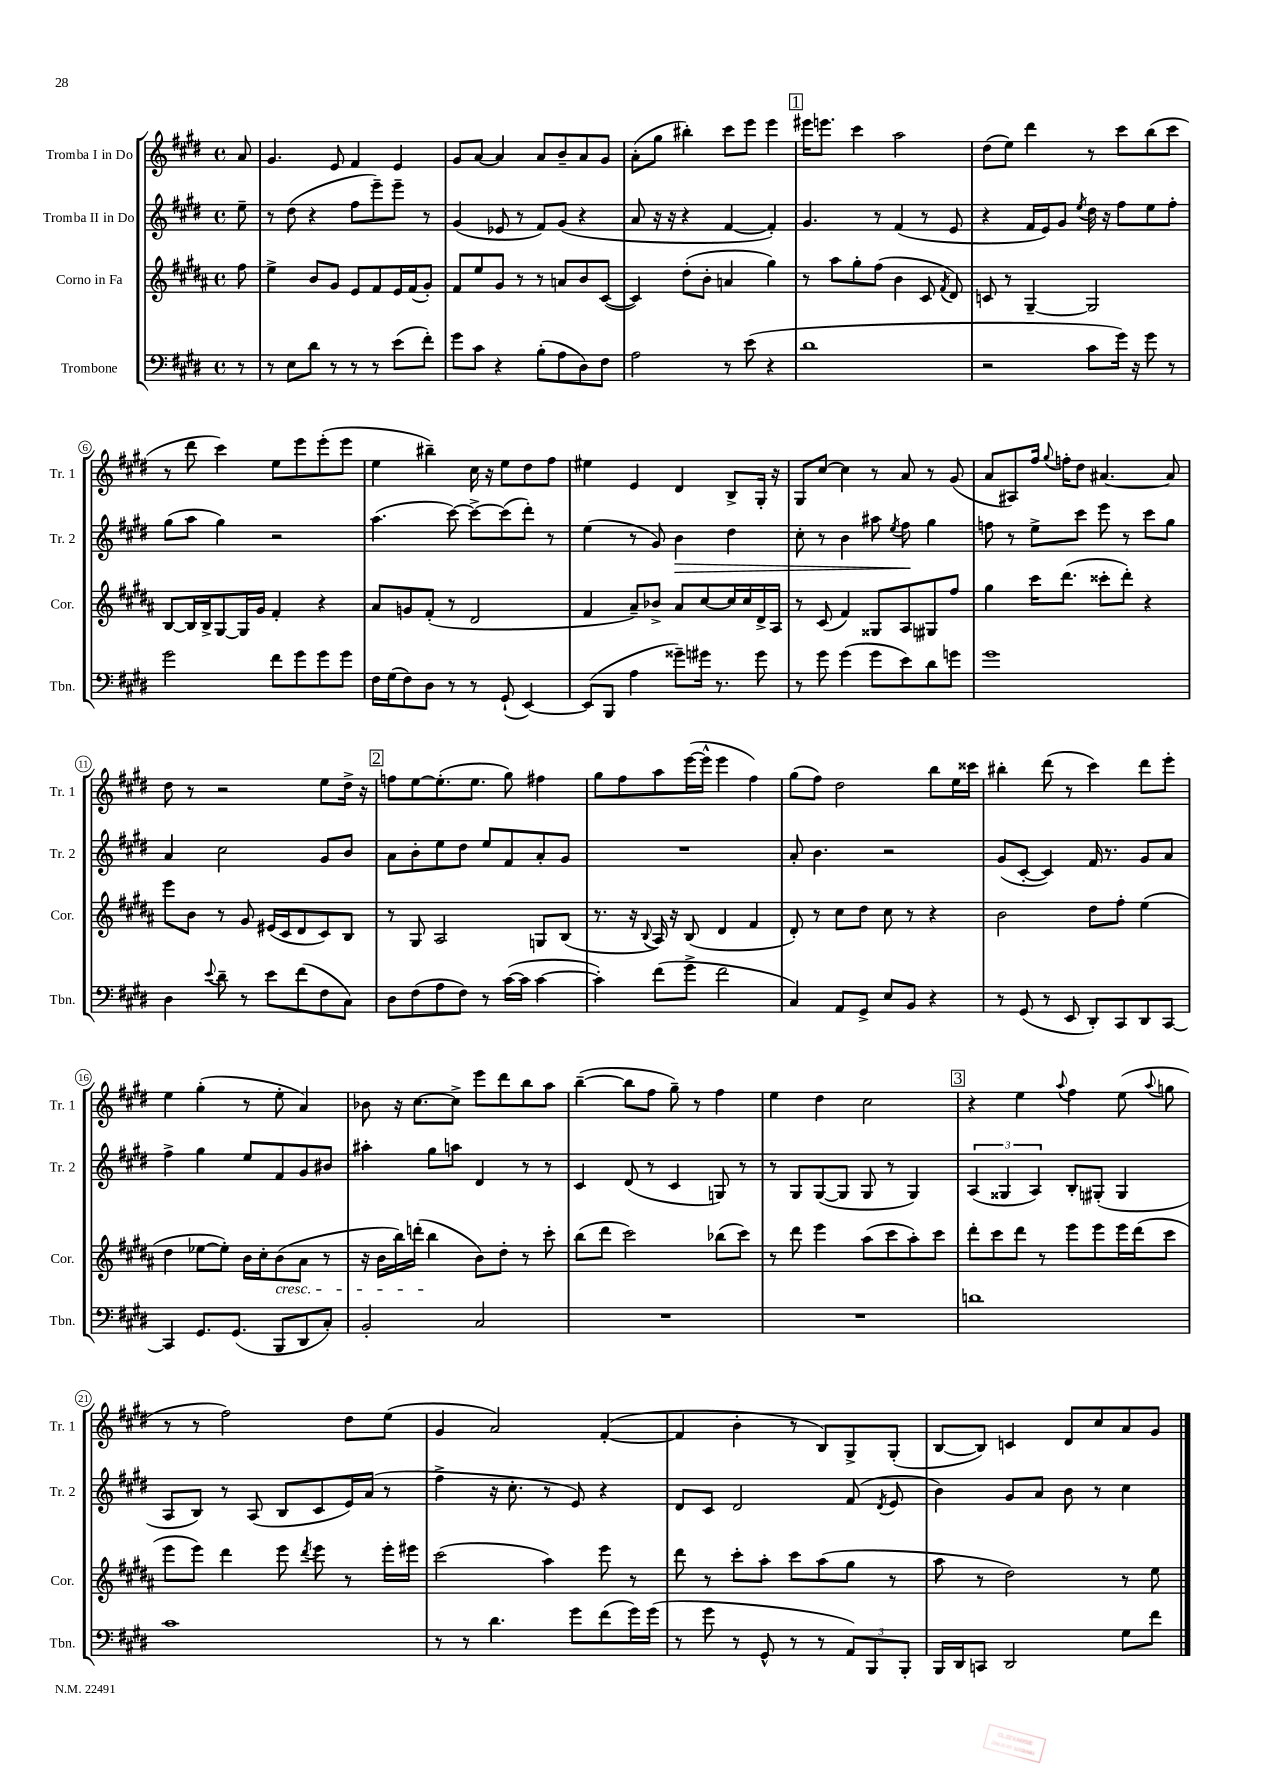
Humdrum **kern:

**kern	**kern	**kern	**kern
*staff4	*staff3	*staff2	*staff1
*clefF4	*clefG2	*clefG2	*clefG2
*k[f#c#g#d#]	*k[f#c#g#d#a#]	*k[f#c#g#d#]	*k[f#c#g#d#]
*M4/4	*M4/4	*M4/4	*M4/4
*met(c)	*met(c)	*met(c)	*met(c)
8r	8ff#\	8ee~\	8a/
=	=	=	=
8r	4ee^\	8r	4.g#/
8E\L	.	(8dd#\	.
8d#\J	8b/L	4r	.
8r	8g#/J	.	8e/
8r	8e/L	8ff#\L	4f#/
8r	8f#/	8eee~\)	.
(8e\L	16e/L	8eee~\J	4e/
.	(16f#/J	.	.
8f#'\J)	8g#'/J)	8r	.
=	=	=	=
8g#\L	8f#/L	(4g#/	8g#/L
8c#\J	8ee/	.	[8a/J
4r	8g#/J	8e-/	4a/]
.	8r	8r	.
(8B'\L	8r	8f#/L)	8a/L
8A\	8a/L	(8g#/J	8b~/
8D#\)	8b/	4r	8a/
8F#\J	([8c#/J	.	8g#/J
=	=	=	=
2A\	4c#/])	8a/	(8a'\L
.	.	16r	8gg#\J
.	.	16r	.
.	(8dd#'\L	4r	4bb#'\)
.	8b'\J	.	.
8r	4a/	[4f#/	8ccc#\L
(8e\	.	.	8eee\J
4r	4gg#\)	4f#'/])	4eee\
=	=	=	=
1d#	8r	4.g#/	16eee#\LK
.	.	.	8.eee\J
.	8aa#\L	.	.
.	8gg#'\	.	4ccc#\
.	(8ff#\J	8r	.
.	4b\	(4f#/	2aa\
.	8c#/	8r	.
.	8qf#/	.	.
.	8d#/)	8e/	.
=	=	=	=
2r	8c/	4r	(8dd#\L
.	8r	.	8ee\J)
.	[4G#~/	16f#/LL	4ddd#\
.	.	16e/J)	.
.	.	8g#/J	.
.	.	8qee/	.
8c#\L	2G#/]	16dd#\	8r
.	.	16r	.
16g#\Jk)	.	8ff#\L	8ccc#\L
16r	.	.	.
8g#\	.	8ee\	(8bb\
8r	.	8ff#'\J	8ccc#\J
=	=	=	=
2g#\	[8B/L	(8gg#\L	8r
.	16B/]L	8aa\J	8ddd#\
.	16B^/J	.	.
.	[8G#/	4gg#\)	4ccc#\)
.	16G#/]L	.	.
.	16g#/JJ	.	.
8f#\L	4f#'/	2r	8ee\L
8g#\	.	.	8eee\
8g#\	4r	.	(8eee'\
8g#\J	.	.	8eee\J
=	=	=	=
16F#\LL	8a#/L	(4.aa\	4ee\
(16G#\J	.	.	.
8F#\)	8g/	.	.
8D#\J	(8f#'/J	.	4bb#~\)
8r	8r	[8ccc#\)	.
8r	2d#/	8ccc#^\_L	16cc#\
.	.	.	16r
(8GG#`/	.	(8ccc#\]	8ee\L
[4EE/)	.	8ddd#'\J)	8dd#\
.	.	8r	8ff#\J
=	=	=	=
(8EE/]L	4f#/	(4ee\	4ee#\
8BBB/J	.	.	.
4A\	8a#~/L)	8r	4e/
.	8b-^/J	8g#/)	.
8g##~\L)	8a#/L	4b\	4d#/
16g#\Jk	[8cc#/	.	.
8.r	.	.	.
.	16cc#/]L	4dd#\	8B^/L
.	16cc#/	.	.
8g#\	16d#^/	.	16G#'/Jk
.	16A#/JJ	.	16r
=	=	=	=
8r	8r	8cc#'\	8G#/L
8g#\	(8c#/	8r	[8cc#/J
(4g#\	4f#/)	4b\	4cc#\]
8g#\L	8G##/L	8aa#\	8r
.	.	8qee/	.
8e\)	8A#/	8ff#\	8a/
8d#\	8G#/	4gg#\	8r
8g\J	8ff#/J	.	(8g#/
=	=	=	=
1g#	4gg#\	8ff\	8a/L
.	.	8r	8A#/)
.	16ccc#\LK	8ee^\L	16ff#/Jk
.	.	.	8qqgg#/
.	(8.ddd#\J	.	16ff'\LK
.	.	8ccc#\J	8dd#\J
.	8ccc##'\L	8eee\	[4.a#/
.	8ddd#'\J)	8r	.
.	4r	8ccc#\L	.
.	.	8gg#\J	8a#/]
=	=	=	=
4D#\	8eee\L	4a/	8dd#\
.	8b\J	.	8r
8qqe/	.	.	.
8d#~\	8r	2cc#\	2r
8r	8g#/	.	.
8e\L	(16e#/LL	.	.
.	16c#/J	.	.
(8f#\	8d#/	.	.
8F#\	8c#/)	8g#/L	8ee\L
8C#\J)	8B/J	8b/J	16dd#^\Jk
.	.	.	16r
=	=	=	=
8D#\L	8r	8a\L	8ff\L
(8F#\	8G#/	8b'\	[8ee\
8A\	2A#/	8ee\	(8.ee'\]
8F#\J)	.	8dd#\J	.
.	.	.	8.ee\J
8r	.	8ee/L	.
([16c#\LL	.	8f#/	8gg#\)
16c#\]JJ	.	.	.
[4c#\	8G/L	8a'/	4ff#\
.	(8B/J	8g#/J	.
=	=	=	=
4c#'\])	8.r	1r	8gg#\L
.	.	.	8ff#\
.	16r	.	.
.	8qqB/	.	.
(8f#\L	16A#/)	.	8aa\
.	16r	.	.
8g#^\J	(8B/	.	([16eee\L
.	.	.	16eee^^\]JJ
2f#\	4d#/	.	4eee\
.	4f#/	.	4ff#\)
=	=	=	=
4C#/)	8d#'/)	8a'/	(8gg#\L
.	8r	4.b\	8ff#\J)
8AA/L	8cc#\L	.	2dd#\
8GG#^/J	8dd#\J	.	.
8E/L	8cc#\	2r	.
8BB/J	8r	.	.
4r	4r	.	8bb\L
.	.	.	16ee\L
.	.	.	16ccc##\JJ
=	=	=	=
8r	2b\	(8g#/L	4bb#'\
(8GG#/	.	[8c#'/J	.
8r	.	4c#/])	(8ddd#\
8EE/	.	.	8r
8DD#'/L)	8dd#\L	16f#/	4ccc#\)
.	.	8.r	.
8CC#/	8ff#'\J	.	.
8DD#/	(4ee\	8g#/L	8ddd#\L
[8CC#/J	.	8a/J	8eee'\J
=	=	=	=
4CC#/]	4dd#\	4ff#^\	4ee\
8.GG#/L	[8ee-\L	4gg#\	(4gg#'\
.	8ee-'\]J)	.	.
(8.GG#/J	.	.	.
.	16b\LL	8ee/L	8r
.	16cc#'\J	.	.
8BBB/L	(8b\	8f#/	8ee'\
8DD#/	8a#\J	8g#/	4a/)
8C#'/J)	8r	8b#/J	.
=	=	=	=
2BB'/	16r	4aa#'\	8b-\
.	16b\LL	.	.
.	16bb\)	.	16r
.	(16ddd'\JJ	.	[8.cc#\L
.	4bb\	8gg#\L	.
.	.	8aa\J	8cc#^\]J
2C#/	8b\L)	4d#/	8eee\L
.	8dd#'\J	.	8ddd#\
.	8r	8r	8bb\
.	8ccc#'\	8r	8aa\J
=	=	=	=
1r	(8bb\L	4c#/	([4bb~\
.	8ddd#\J	.	.
.	2ccc#\)	(8d#/	8bb\]L
.	.	8r	8ff#\J
.	.	4c#/	8gg#~\)
.	.	.	8r
.	(8bb-\L	8G/)	4ff#\
.	8ccc#\J)	8r	.
=	=	=	=
1r	8r	8r	4ee\
.	8ddd#\	8G#/L	.
.	4eee\	([8G#/	4dd#\
.	.	8G#/]J	.
.	(8aa#\L	8G#/	2cc#\
.	8ccc#\	8r	.
.	8aa#'\)	4G#/)	.
.	8ccc#\J	.	.
=	=	=	=
1d	8ddd#'\L	(6A/	4r
.	8ccc#\	.	.
.	.	6G##/	.
.	8ddd#\J	.	4ee\
.	.	6A/)	.
.	8r	.	.
.	.	.	8qqaa/
.	8eee\L	8B'/L	4ff#\
.	8eee\	(8G#'/J	.
.	16eee\L	4G#/	(8ee\
.	(16ddd#\J	.	.
.	.	.	8qqaa/
.	8ccc#\J	.	8gg\
=	=	=	=
1c#	8eee\L	8A/L	8r
.	8eee\J)	8B/J)	8r
.	4ddd#\	8r	2ff#\)
.	.	(8A/	.
.	8eee\	8B/L	.
.	8qddd#/	.	.
.	8eee\	8c#/	.
.	8r	16e/L)	8dd#\L
.	.	(16a/JJ	.
.	16eee'\LL	8r	(8ee\J
.	16eee#\JJ	.	.
=	=	=	=
8r	(2ccc#\	4ff#^\	4g#/
8r	.	.	.
4.d#\	.	16r	2a/)
.	.	8.cc#'\	.
.	4aa#\)	8r	.
8g#\L	.	8e/)	.
(8f#\	8eee\	4r	([4f#'/
16g#\L)	8r	.	.
(16g#\JJ	.	.	.
=	=	=	=
8r	8ddd#\	8d#/L	4f#/]
8g#\	8r	8c#/J	.
8r	8ccc#'\L	2d#/	4b'\
8GG#^^/	8aa#'\J	.	.
8r	8ccc#\L	.	8r
8r	(8aa#\	.	8B/L)
12AA/L)	8gg#\J	(8f#/	8G#^/
12BBB/	.	.	.
.	.	8qd#/	.
.	8r	8e/	(8G#'/J
12BBB'/J	.	.	.
=	=	=	=
16BBB/LL	8aa#\	4b\)	[8B/L
16DD#/J	.	.	.
8CC/J	8r	.	8B/]J)
2DD#/	2dd#\)	8g#/L	4c/
.	.	8a/J	.
.	.	8b\	8d#/L
.	.	8r	8cc#/
8G#\L	8r	4cc#\	8a/
8f#\J	8ee\	.	8g#/J
==	==	==	==
*-	*-	*-	*-
